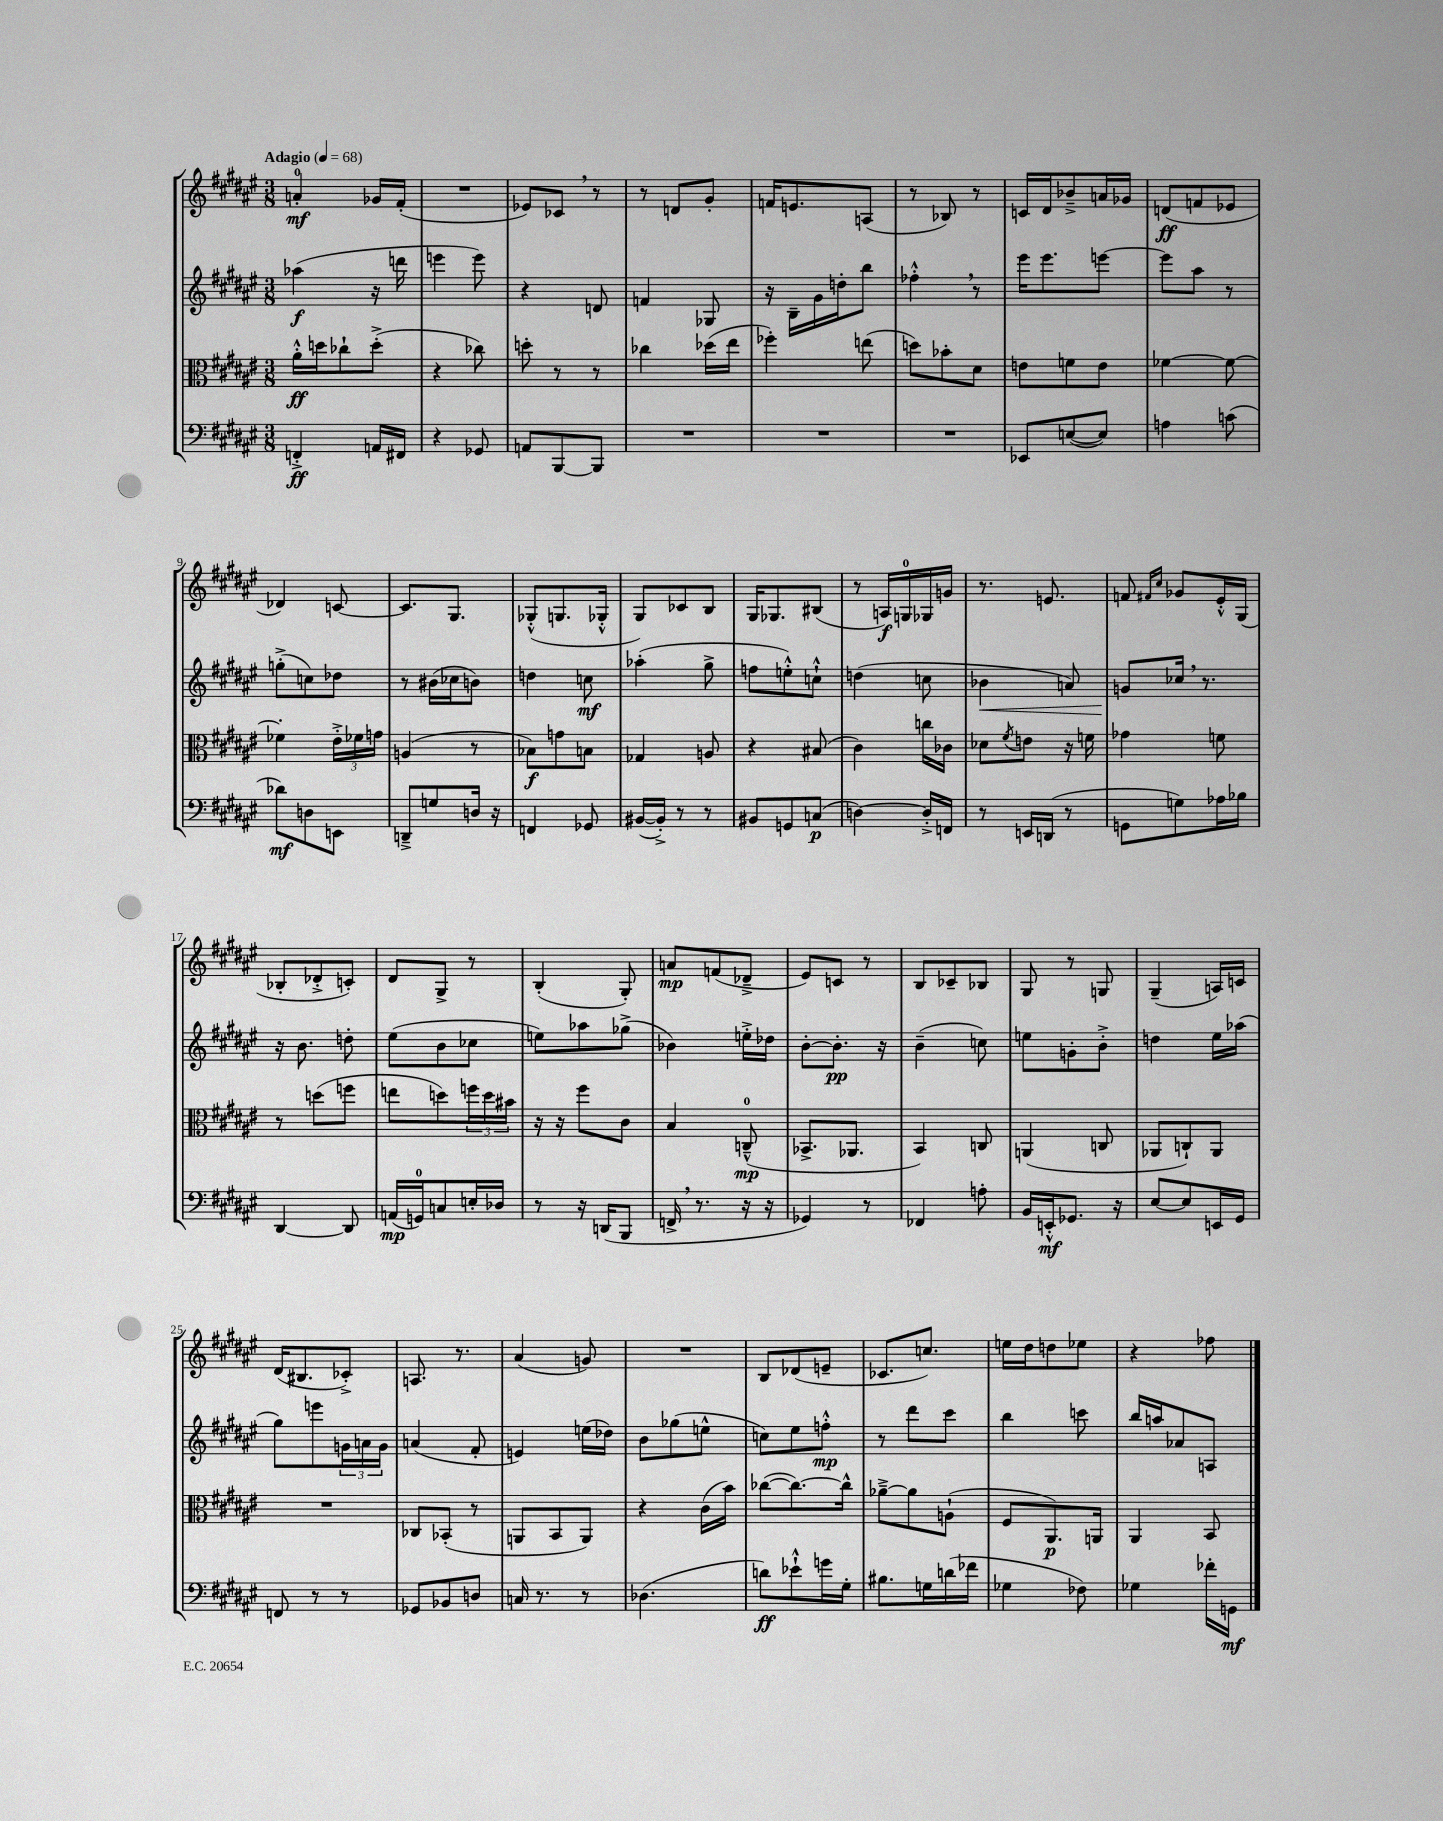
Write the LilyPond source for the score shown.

<<
\new StaffGroup <<
\new Staff = "s0" {
    \clef treble \key fis \major \numericTimeSignature \time 3/8 \tempo "Adagio" 4 = 68
    a'4-0-.\mf ges'16 fis'16-.( |
    R4. |
    ees'8) ces'8 \breathe r8 |
    r8 d'8 gis'8-. |
    f'16 e'8. a8( |
    r8 bes8) r8 |
    c'16 dis'16 bes'8---> a'16 ges'16 |
    d'8\ff( f'8 ees'8 |
    des'4) c'8~ |
    c'8. gis8. |
    ges8-.-^( g8. ges16-.-^ |
    gis8) ces'8 b8 |
    gis16 ges8. bis8( |
    r8 a16\f) g16-0 ges16 g'16 |
    r8. e'8. |
    f'8 \grace { fis'16 cis''16 } ges'8 eis'16-.-^ gis16( |
    bes8-. des'8-.-> c'8-.) |
    dis'8 gis8-> r8 |
    b4-.( gis8-.) |
    a'8\mp f'8( des'8---> |
    eis'8) c'8 r8 |
    b8 ces'8-- bes8 |
    gis8 r8 g8 |
    gis4--( a16) c'16 |
    dis'16( bis8. ces'8-.->) |
    a8. r8. |
    ais'4( g'8) |
    R4. |
    b8 des'8( e'8-- |
    ces'8. c''8.) |
    e''16 dis''16 d''8 ees''8 |
    r4 fes''8 \bar "|." |
}
\new Staff = "s1" {
    \clef treble \key fis \major \numericTimeSignature \time 3/8
    aes''4\f( r16 d'''16 |
    e'''4 e'''8) |
    r4 d'8 |
    f'4 ges8 |
    r16 b16-- gis'16 d''16-. b''8 |
    fes''4-.-^ \breathe r8 |
    eis'''16 eis'''8. e'''8~ |
    e'''8 ais''8 r8 |
    g''8-.->( c''8) des''8 |
    r8 bis'16( ces''16 b'8) |
    d''4 c''8\mf |
    aes''4-.( gis''8-> |
    f''8 e''8-.-^) c''8-!-^ |
    d''4( c''8 |
    bes'4\< a'8) |
    g'8\! ces''16 \breathe r8. |
    r16 b'8. d''8-. |
    eis''8( b'8 ces''8 |
    e''8) aes''8 ges''8->( |
    bes'4) e''16-.-> des''16 |
    b'8~-. b'8.-.\pp r16 |
    b'4--( c''8) |
    e''8 g'8-. b'8-.-> |
    d''4 eis''16 aes''16( |
    gis''8) e'''8 \tuplet 3/2 { g'16 a'16 g'16 } |
    a'4( fis'8-. |
    e'4) e''16( des''16) |
    b'8 ges''8( e''8-^ |
    c''8) eis''8 f''8-.-^\mp |
    r8 dis'''8 cis'''8 |
    b''4 c'''8 |
    b''16 a''16 aes'8 a8 \bar "|." |
}
\new Staff = "s2" {
    \clef alto \key fis \major \numericTimeSignature \time 3/8
    ais'16-.-^\ff d''16 ces''8-! d''8-.->( |
    r4 ces''8) |
    d''8-. r8 r8 |
    ces''4 des''16( eis''16 |
    fes''4-.) e''8( |
    d''8) bes'8-. dis'8 |
    e'8 f'8 e'8 |
    fes'4~ fes'8~ |
    fes'4-. \tuplet 3/2 { eis'16-.-> fes'16 g'16 } |
    a4( r8 |
    bes8\f) g'8 b8 |
    ges4 a8 |
    r4 bis8( |
    cis'4) c''16 ces'16 |
    des'8 \acciaccatura { fis'8 } e'8 r16 f'16 |
    ges'4 f'8 |
    r8 d''8( f''8 |
    e''8 d''8) \tuplet 3/2 { f''16 d''16 bis'16 } |
    r16 r16 fis''8 cis'8 |
    b4 c8-0---^\mp( |
    bes,8.-> aes,8. |
    b,4) c8 |
    a,4( c8 |
    aes,8 c8-!) aes,8 |
    R4. |
    ces8 bes,8-.( r8 |
    a,8 b,8 a,8) |
    r4 cis'16( b'16) |
    ces''8~( ces''8.~) ces''16-^ |
    aes'8~---> aes'8 a8-!( |
    fis8 ais,8.\p) a,16 |
    ais,4 b,8 \bar "|." |
}
\new Staff = "s3" {
    \clef bass \key fis \major \numericTimeSignature \time 3/8
    f,4-.->\ff a,16 fis,16 |
    r4 ges,8 |
    a,8 b,,8~ b,,8 |
    R4. |
    R4. |
    R4. |
    ees,8 e8~( e8) |
    a4 c'8( |
    des'8\mf) d8 e,8 |
    d,8---> g8 d16 r16 |
    f,4 ges,8 |
    bis,16~( bis,16-.->) r8 r8 |
    bis,8 g,8 c8\p( |
    d4~) d16-.-> f,16 |
    r8 e,16 d,16( r8 |
    g,8 g8) aes16 bes16 |
    dis,4~ dis,8 |
    a,16\mp( g,16-0) c8 e16-. des16 |
    r8 r16 d,16( b,,8 |
    f,16-> \breathe r8. r16 r16 |
    ges,4) r8 |
    fes,4 a8-. |
    b,16 e,16-.-^\mf ges,8. r16 |
    eis8~ eis8 e,16 gis,16 |
    f,8 r8 r8 |
    ges,8 bes,8 d8 |
    c16 r8. r8 |
    des4.( |
    d'8\ff) ees'8-!-^ g'16 gis16-. |
    bis8. g16 d'16( fes'16 |
    ges4 fes8) |
    ges4 fes'16-. g,16\mf \bar "|." |
}
>>
>>
